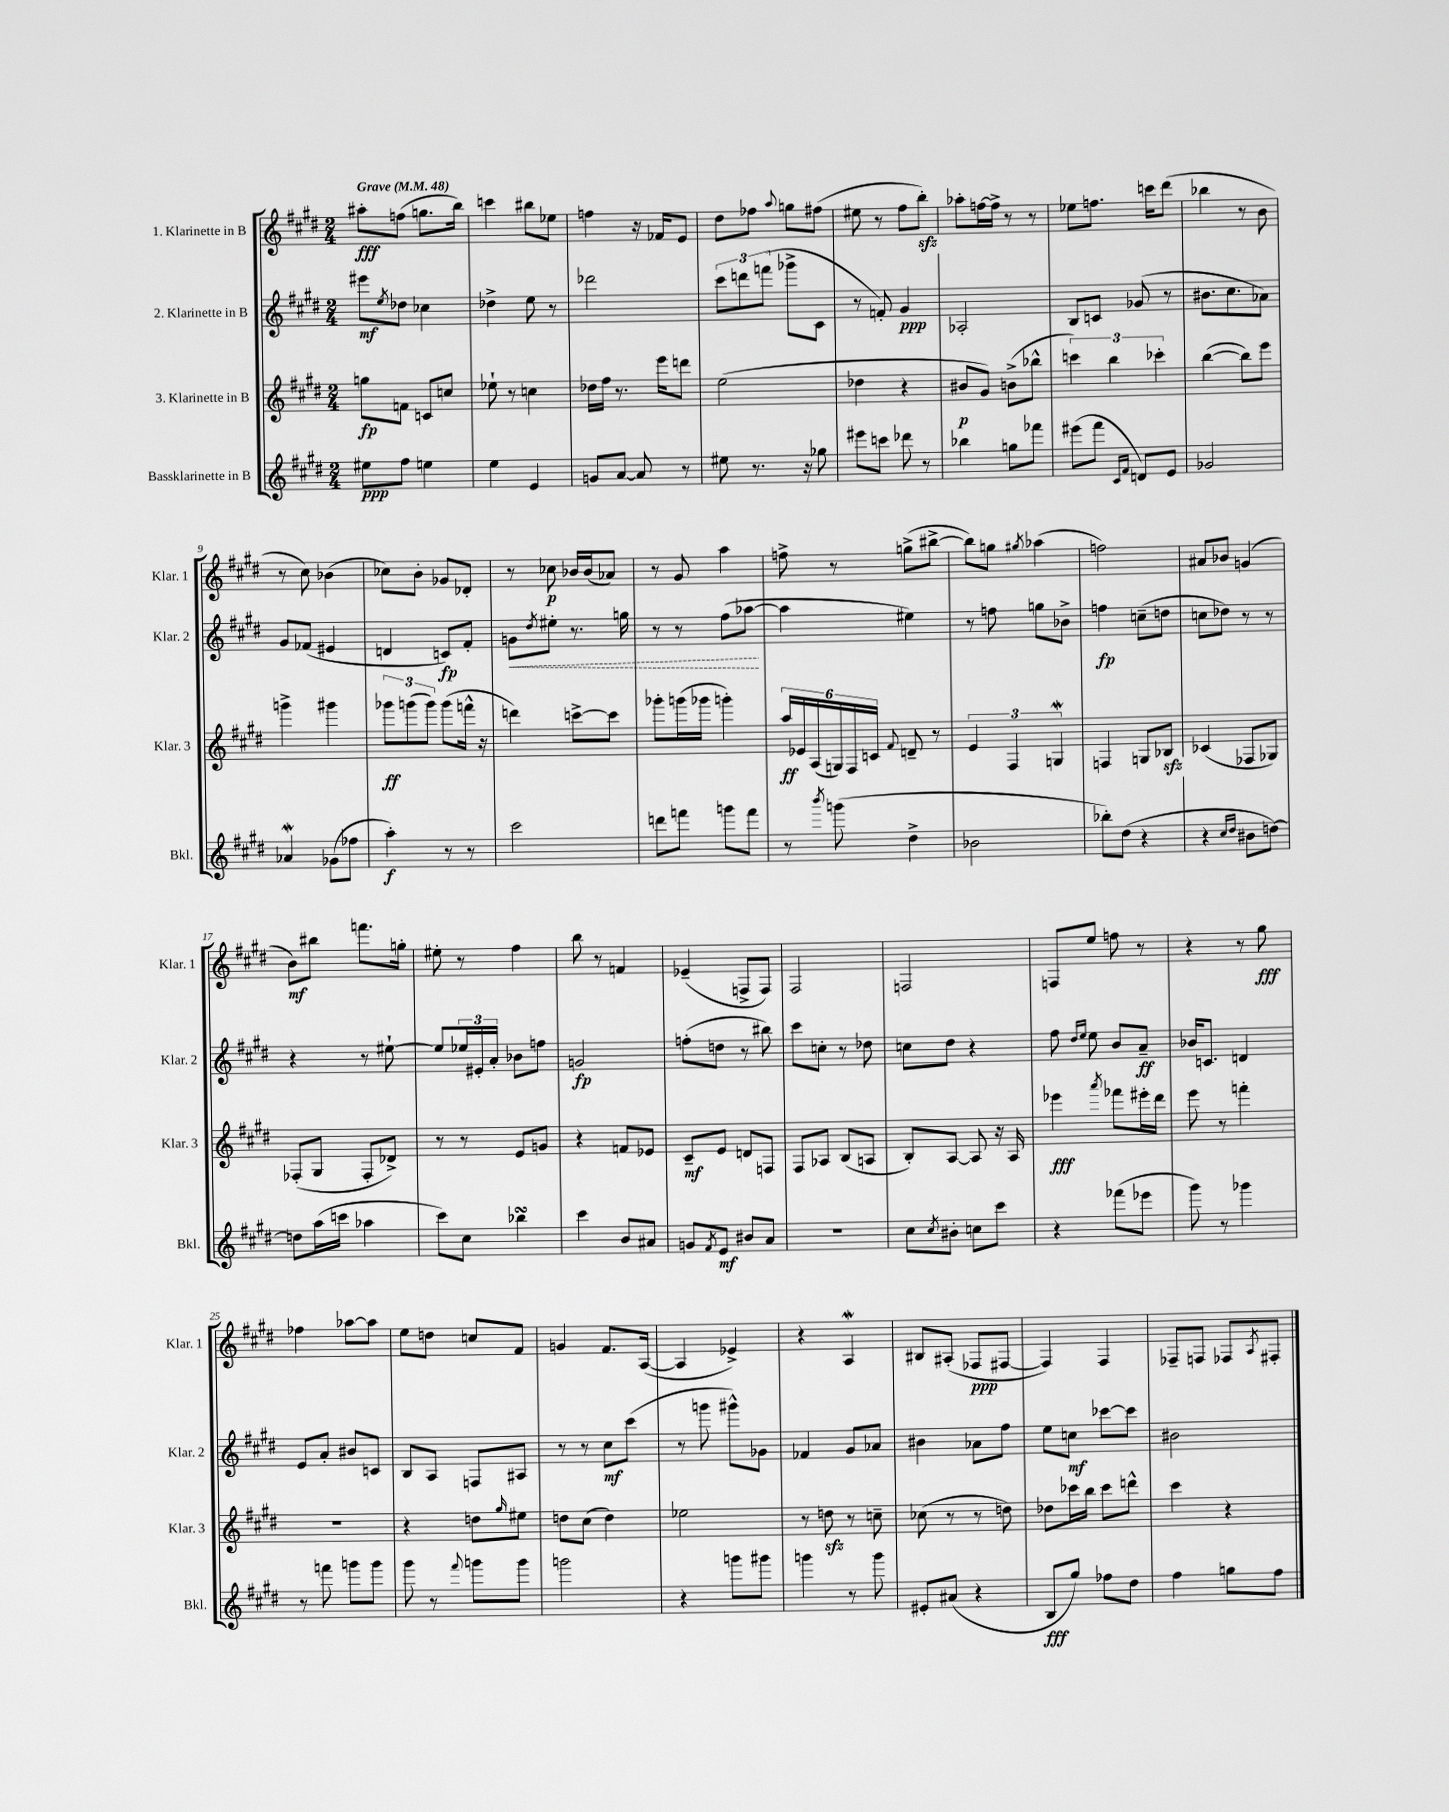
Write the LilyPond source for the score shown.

<<
\new StaffGroup <<
\new Staff = "s0" \with { instrumentName = "1. Klarinette in B" shortInstrumentName = "Klar. 1" } {
    \clef treble \key e \major \numericTimeSignature \time 2/4 \tempo "Grave" 4 = 48
    ais''8-.\fff f''8( g''8. b''16) |
    c'''4 bis''8 ees''8 |
    f''4 r16 fes'16 e'8 |
    dis''8 fes''8 \appoggiatura { a''8 } g''8 fis''8( |
    eis''8 r8 fis''8 b''8-.\sfz) |
    aes''8-. f''16~ f''16-> r8 r8 |
    ees''8 f''8. c'''16 dis'''8( |
    bes''4 r8 b'8 |
    r8 cis''8) bes'4( |
    ces''8) b'8-. ges'8 des'8-. |
    r8 ces''8\p bes'16 bes'16( aes'8) |
    r8 gis'8 a''4 |
    f''8-> r8 g''8->( bis''8~-> |
    bis''8) g''8 \acciaccatura { gis''8 } aes''4( |
    f''2) |
    ais'8 bes'8 g'4( |
    b'8\mf) bis''8 f'''8. g''16-. |
    eis''8-. r8 fis''4 |
    b''8 r8 f'4 |
    ees'4--( f8-> f8) |
    fis2 |
    f2 |
    f8 e''8 f''8 r8 |
    r4 r8 gis''8\fff |
    fes''4 aes''8~ aes''8 |
    e''8 d''8 c''8 fis'8 |
    g'4 fis'8. a16~( |
    a4 ees'4->) |
    r4 a4\mordent |
    bis8 ais8-.( fes8\ppp fis8~ |
    fis4) fis4 |
    fes8-- f8 fes8 \acciaccatura { a8 } fis8-. \bar "|." |
}
\new Staff = "s1" \with { instrumentName = "2. Klarinette in B" shortInstrumentName = "Klar. 2" } {
    \clef treble \key e \major \numericTimeSignature \time 2/4
    eis'''8\mf \acciaccatura { e''8 } des''8 ces''4 |
    des''4-> e''8 r8 |
    des'''2 |
    \tuplet 3/2 { cis'''8 d'''8 f'''8( } ges'''8-> cis'8 |
    r8 f'8-.) gis'4\ppp |
    aes2-. |
    b8 c'8 ges'8( r8 |
    bis'8. cis''8. aes'8) |
    gis'8 fes'8( eis'4 |
    d'4 c'8\fp) fis'8-. |
    \once \override Hairpin.style = #'dashed-line g'8\< \acciaccatura { dis''8 } eis''8-. r8. g''16 |
    r8 r8 fis''8( aes''8~\! |
    aes''4 eis''4) |
    r8 f''8 g''8 bes'8-> |
    f''4\fp c''8--( d''8 |
    c''8 des''8) r8 r8 |
    r4 r8 eis''8~-! |
    eis''8 \tuplet 3/2 { ees''16 eis'16-. a'16-. } bes'8 f''8 |
    g'2\fp |
    f''8-.( d''8 r8 bis''8) |
    cis'''8 c''8-. r8 des''8 |
    c''8 dis''8 r4 |
    fis''8 \grace { dis''16 e''16 } e''8 b'8 a'8--\ff |
    bes'16 c'8. d'4 |
    e'8 a'8-. bis'8 c'8 |
    b8 a8 f8 ais8 |
    r8 r8 cis''8\mf cis'''8( |
    r8 g'''8 gis'''8-^) ges'8 |
    fes'4 gis'8 aes'8 |
    bis'4 aes'8 fis''8 |
    e''8 c''8\mf ces'''8~ ces'''8 |
    bis'2 \bar "|." |
}
\new Staff = "s2" \with { instrumentName = "3. Klarinette in B" shortInstrumentName = "Klar. 3" } {
    \clef treble \key e \major \numericTimeSignature \time 2/4
    g''8\fp f'8 c'8 c''8 |
    ees''8-! r8 c''4 |
    des''16 fis''16 r8. e'''16 d'''8 |
    e''2( |
    des''4 r4 |
    bis'8\p gis'8) b'8->( bes''8-^ |
    \tuplet 3/2 { c'''4) b''4 ces'''4-. } |
    b''4~( b''8) e'''8 |
    g'''4-> gis'''4 |
    \tuplet 3/2 { ges'''8\ff g'''8( g'''8) } g'''8( f'''16-^ r16 |
    d'''4) c'''8~-> c'''8 |
    ges'''8-. g'''16( ges'''16 g'''4-.) |
    \tuplet 6/4 { a''16\ff ees'16 a16( g16) fis16 c'16 } \appoggiatura { fis'8 } d'8-- r8 |
    \tuplet 3/2 { e'4 fis4 g4\mordent } |
    f4 g8 bes8\sfz |
    ces'4( fes8 ges8) |
    fes8-.( gis8 fes8-. des'8->) |
    r8 r8 e'8 g'8 |
    r4 f'8 ees'8 |
    cis'8--\mf e'8 d'8 f8 |
    fis8 aes8 b8( a8 |
    b8-.) a8~ a8 r16 a16 |
    ees'''4\fff \acciaccatura { a'''8 } fes'''8 eis'''16-. dis'''16 |
    e'''8 r8 f'''4-. |
    R2 |
    r4 d''8 \grace { gis''16 } eis''8 |
    d''8 cis''8( d''4) |
    ees''2 |
    r8 d''8\sfz r8 c''8-- |
    ces''8( r8 r8 d''8) |
    des''8 ces'''16 b''16 ces'''8 d'''8-^ |
    cis'''4 r4 \bar "|." |
}
\new Staff = "s3" \with { instrumentName = "Bassklarinette in B" shortInstrumentName = "Bkl." } {
    \clef treble \key e \major \numericTimeSignature \time 2/4
    eis''8\ppp fis''8 e''4 |
    e''4 e'4 |
    g'8 a'8~ a'8 r8 |
    eis''8 r8. r16 ges''8 |
    eis'''8 c'''8 des'''8 r8 |
    bes''4 g''8 fes'''8 |
    eis'''8( fis'''8 \grace { cis'16 fis'16 } d'8) e'8 |
    ges'2 |
    aes'4\mordent ges'8( fes''8 |
    a''4-.\f) r8 r8 |
    cis'''2 |
    d'''8 f'''8 g'''8 f'''8 |
    r8 \acciaccatura { b'''8 } g'''8( dis''4-> |
    bes'2 |
    bes''8-.) dis''8( r4 |
    r4 \grace { cis''16 dis''16 } bis'8 d''8~) |
    d''8 a''16( c'''16 aes''4 |
    cis'''8) cis''8 bes''4\turn |
    cis'''4 b'8 ais'8 |
    g'8 \acciaccatura { fis'8 } e'8\mf bis'8 a'8 |
    r2 |
    cis''8 \acciaccatura { cis''8 } bis'8-. c''8 cis'''8 |
    r4 fes'''8( ees'''8 |
    gis'''8) r8 ges'''4 |
    r8 f'''8 g'''8 g'''8 |
    gis'''8 r8 \appoggiatura { fis'''8 } g'''8 g'''8 |
    g'''2 |
    r4 g'''8 gis'''8 |
    g'''4 r8 g'''8 |
    eis'8-. ais'8( r4 |
    b8\fff gis''8) fes''8 dis''8 |
    fis''4 g''8 fis''8 \bar "|." |
}
>>
>>
